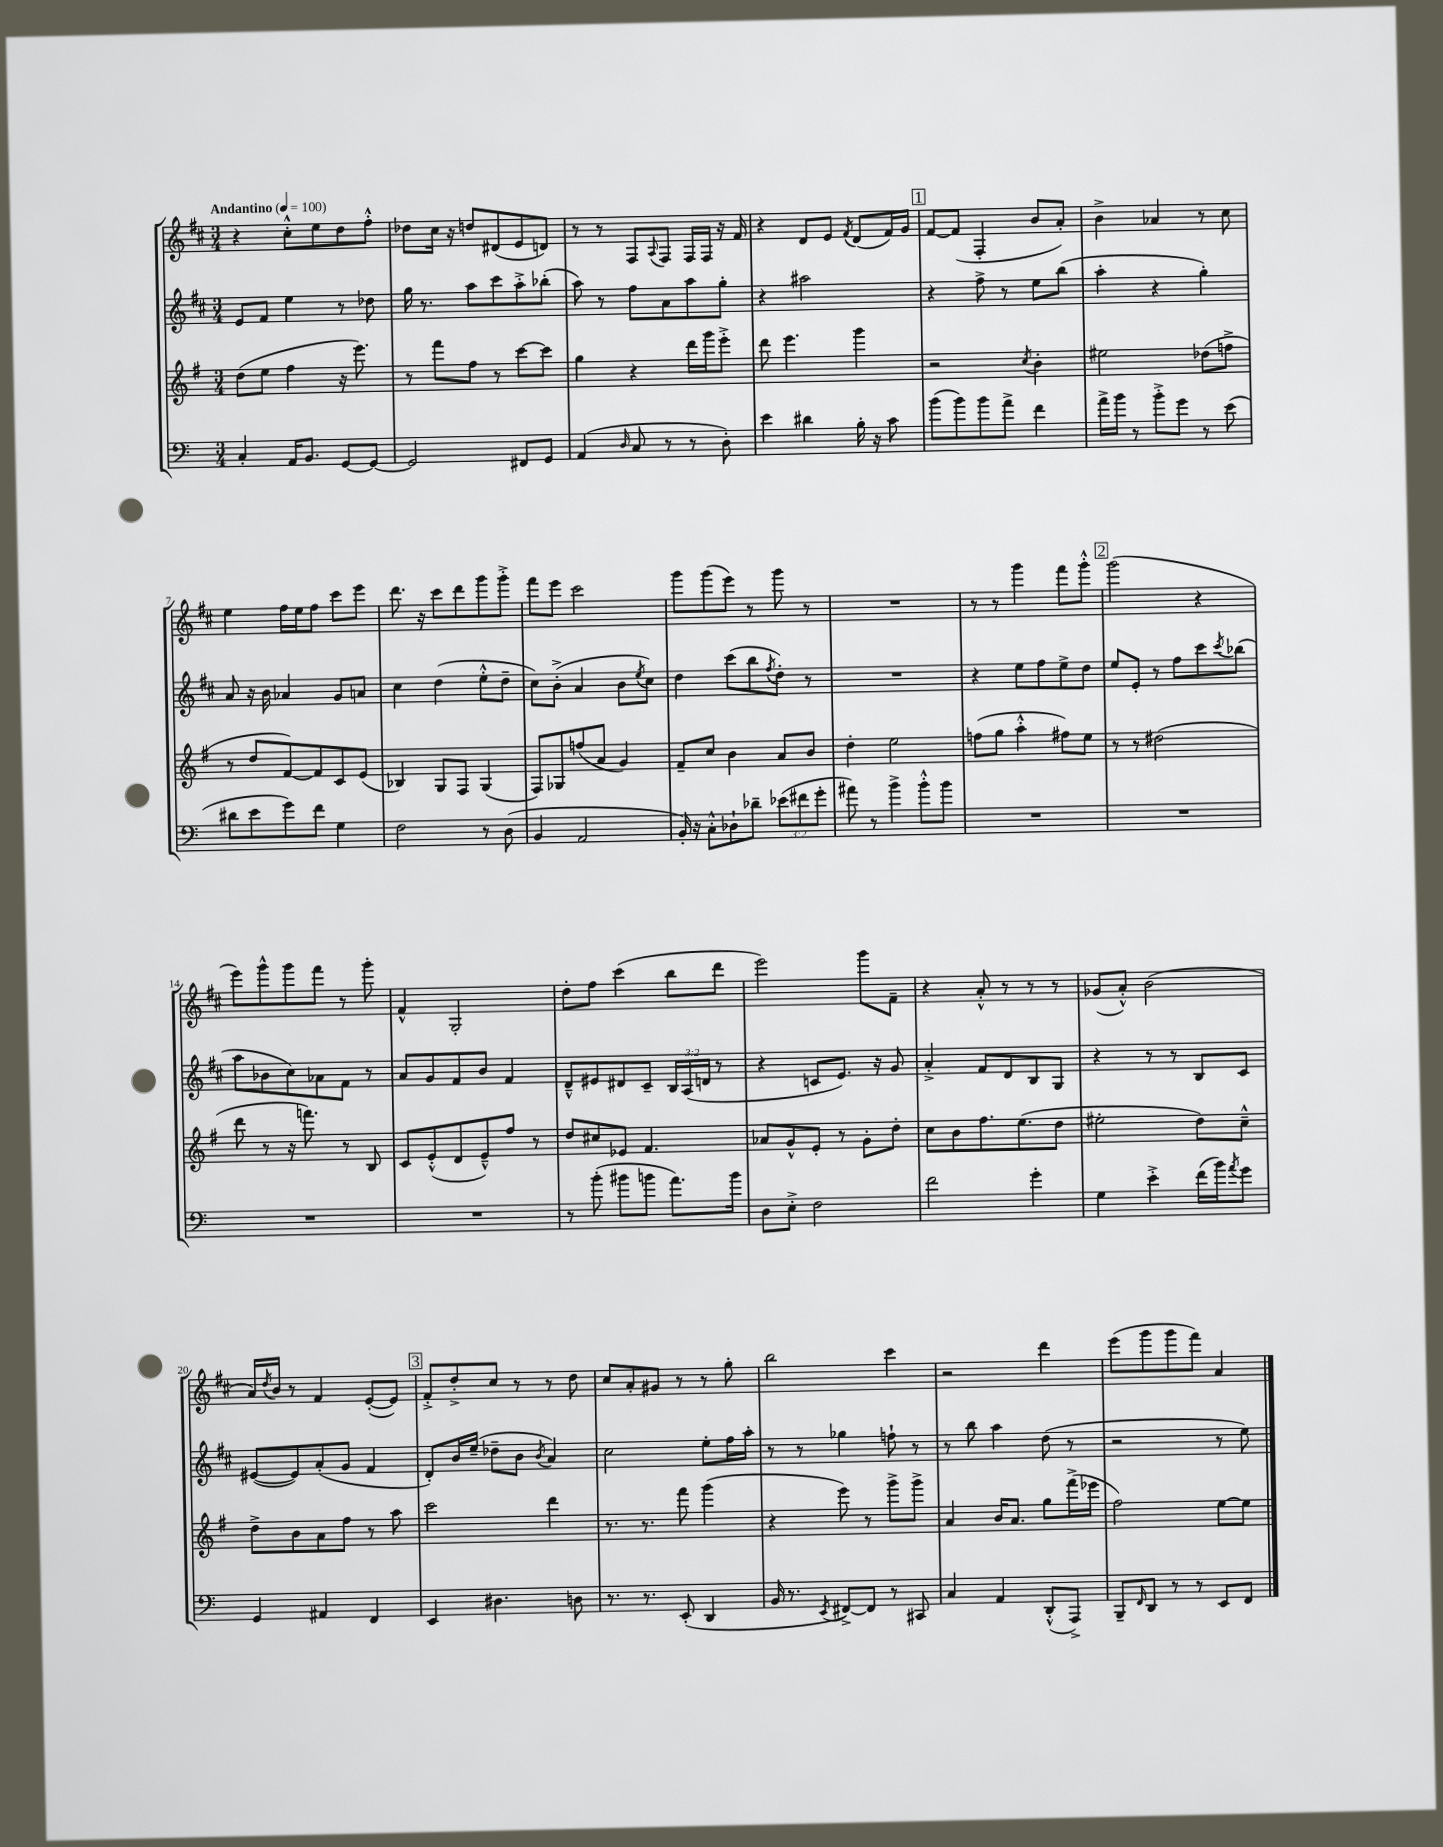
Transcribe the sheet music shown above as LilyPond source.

<<
\new StaffGroup <<
\new Staff = "s0" {
    \clef treble \key d \major \numericTimeSignature \time 3/4 \tempo "Andantino" 4 = 100
    r4 cis''8-.-^ e''8 d''8 fis''8-.-^ |
    des''8 cis''16 r16 d''8 dis'8( e'8 d'8) |
    r8 r8 fis8 \appoggiatura { a8 } fis8 fis16 fis16 r16 fis'16 |
    r4 d'8 e'8 \acciaccatura { fis'8 } d'8( fis'16) g'16 |
    \mark \markup { \box "1" } fis'8~ fis'8( fis4-. b'8 a'8-.) |
    b'4-> aes'4 r8 cis''8 |
    e''4 fis''16 e''16 fis''8 cis'''8 e'''8 |
    d'''8. r16 cis'''8 d'''8 g'''8 g'''8-.-> |
    fis'''8 e'''8 cis'''2 |
    g'''8 g'''8( e'''8) r8 g'''8 r8 |
    R2. |
    r8 r8 g'''4 fis'''8 g'''8-.-^ |
    \mark \markup { \box "2" } g'''2( r4 |
    e'''8) g'''8-^ g'''8 fis'''8 r8 g'''8-. |
    fis'4-^ g2-. |
    d''8-. fis''8 cis'''4( b''8 d'''8 |
    e'''2) g'''8 fis'8-- |
    r4 a'8-.-^ r8 r8 r8 |
    ges'8( a'8-.-^) b'2( |
    a'16) \acciaccatura { d''8 } b'16 r8 fis'4 e'8~-.( e'8) |
    \mark \markup { \box "3" } fis'8-.-> d''8-.-> cis''8 r8 r8 d''8 |
    cis''8 a'8-. gis'8 r8 r8 g''8-. |
    b''2 cis'''4 |
    r2 d'''4 |
    e'''8( g'''8 g'''8 fis'''8) a'4 \bar "|." |
}
\new Staff = "s1" {
    \clef treble \key d \major \numericTimeSignature \time 3/4 \override Staff.TupletNumber.text = #tuplet-number::calc-fraction-text
    e'8 fis'8 e''4 r8 des''8 |
    g''16 r8. a''8 cis'''8 a''8-.-> bes''8-.( |
    a''8) r8 fis''8 a'8 a''8 g''8-. |
    r4 ais''2 |
    \mark \markup { \box "1" } r4 fis''8-> r8 e''8 b''8( |
    a''4-. r4 g''4-.) |
    a'8 r16 b'16 aes'4 g'8 a'8 |
    cis''4 d''4( e''8-.-^ d''8-- |
    cis''8) b'8-.->( a'4 b'8 \acciaccatura { e''8 } cis''8) |
    d''4 cis'''8( b''8 \acciaccatura { fis''8 } d''8-.) r8 |
    R2. |
    r4 e''8 fis''8 e''8-> d''8 |
    \mark \markup { \box "2" } e''8 e'8-. r8 fis''8 cis'''8 \acciaccatura { cis'''8 } bes''8( |
    a''8 bes'8 cis''8) aes'8 fis'8 r8 |
    a'8 g'8 fis'8 b'8 fis'4 |
    d'8---^ eis'8 dis'8 cis'8-- \tuplet 3/2 { b16 a16( d'16 } r8 |
    r4 c'8 e'8.) r16 g'8 |
    a'4-.-> fis'8 d'8 b8 g8 |
    r4 r8 r8 b8 cis'8 |
    eis'8~( eis'8) a'8-.( g'8 fis'4 |
    \mark \markup { \box "3" } d'8-.) b'16 e''16--( des''8-- b'8 \acciaccatura { b'8 } a'4) |
    cis''2 e''8-. fis''16 a''16-. |
    r8 r8 ges''4 f''8-! r8 |
    r8 b''8 a''4 d''8( r8 |
    r2 r8 e''8) \bar "|." |
}
\new Staff = "s2" {
    \clef treble \key g \major \numericTimeSignature \time 3/4
    d''8( e''8 fis''4 r16 e'''8.) |
    r8 fis'''8 fis''8 r8 c'''8~ c'''8 |
    g''4 r4 d'''16 g'''16 e'''8-.-> |
    d'''8 e'''4. g'''4 |
    \mark \markup { \box "1" } r2 \acciaccatura { c''8 } b'4-. |
    eis''2 des''8( f''8-> |
    r8 d''8 fis'8~) fis'8 c'8 e'8( |
    bes4) g8 fis8 g4( |
    fis8) ges8 f''8( a'8 g'4) |
    fis'8-- c''8 b'4 a'8 b'8 |
    d''4-. e''2 |
    f''8( g''8 a''4-.-^ fis''8) e''8 |
    \mark \markup { \box "2" } r8 r8 dis''2( |
    d'''8 r8 r16 f'''8.) r8 b8 |
    c'8 e'8-.-^( d'8 e'8---^) fis''8 r8 |
    d''8 cis''8 ees'8 fis'4. |
    aes'8 g'8-^ e'8-. r8 g'8-. d''8-. |
    c''8 b'8 fis''8. e''8.( d''8 |
    eis''2-. d''8) c''8---^ |
    d''8-> b'8 a'8 fis''8 r8 a''8 |
    \mark \markup { \box "3" } c'''2 d'''4 |
    r8. r8. fis'''8 g'''4( |
    r4 e'''8) r8 g'''8-> g'''8-> |
    a'4 b'16 a'8. g''8 fis'''16->( ees'''16 |
    fis''2) e''8~ e''8 \bar "|." |
}
\new Staff = "s3" {
    \clef bass \key c \major \numericTimeSignature \time 3/4 \override Staff.TupletNumber.text = #tuplet-number::calc-fraction-text
    c4-. a,16 b,8. g,8~ g,8~ |
    g,2 fis,8 g,8 |
    a,4( \grace { d16 } c8 r8 r8 d8-.) |
    e'4 dis'4 b16-. r16 c'8 |
    \mark \markup { \box "1" } b'8( b'8) b'8 a'8-> f'4 |
    a'16-> b'16 r8 b'8-.-> g'8 r8 e'8( |
    dis'8 e'8 g'8) f'8 g4 |
    f2 r8 d8( |
    b,4 a,2 |
    b,16-.) r16 c8-.-^ des8-! des'8-- \tuplet 3/2 { ees'8( fis'8 g'8-. } |
    ais'8) r8 b'4-> b'8-.-^ b'8 |
    R2. |
    \mark \markup { \box "2" } R2. |
    R2. |
    R2. |
    r8 b'8-.( bis'8 b'8 a'8.) b'16 |
    d8 e8-.-> f2 |
    f'2 g'4-. |
    g4 e'4-.-> f'16( b'16) \acciaccatura { a'8 } g'8 |
    g,4 ais,4 f,4 |
    \mark \markup { \box "3" } e,4 dis4. d8 |
    r8. r8. e,8-.( d,4 |
    b,16 r8. \acciaccatura { e,8 } fis,8~->) fis,8 r8 cis,8 |
    c4 a,4 d,8-.-^( a,,8->) |
    b,,8-- \grace { f,16 } d,8 r8 r8 e,8 f,8 \bar "|." |
}
>>
>>
